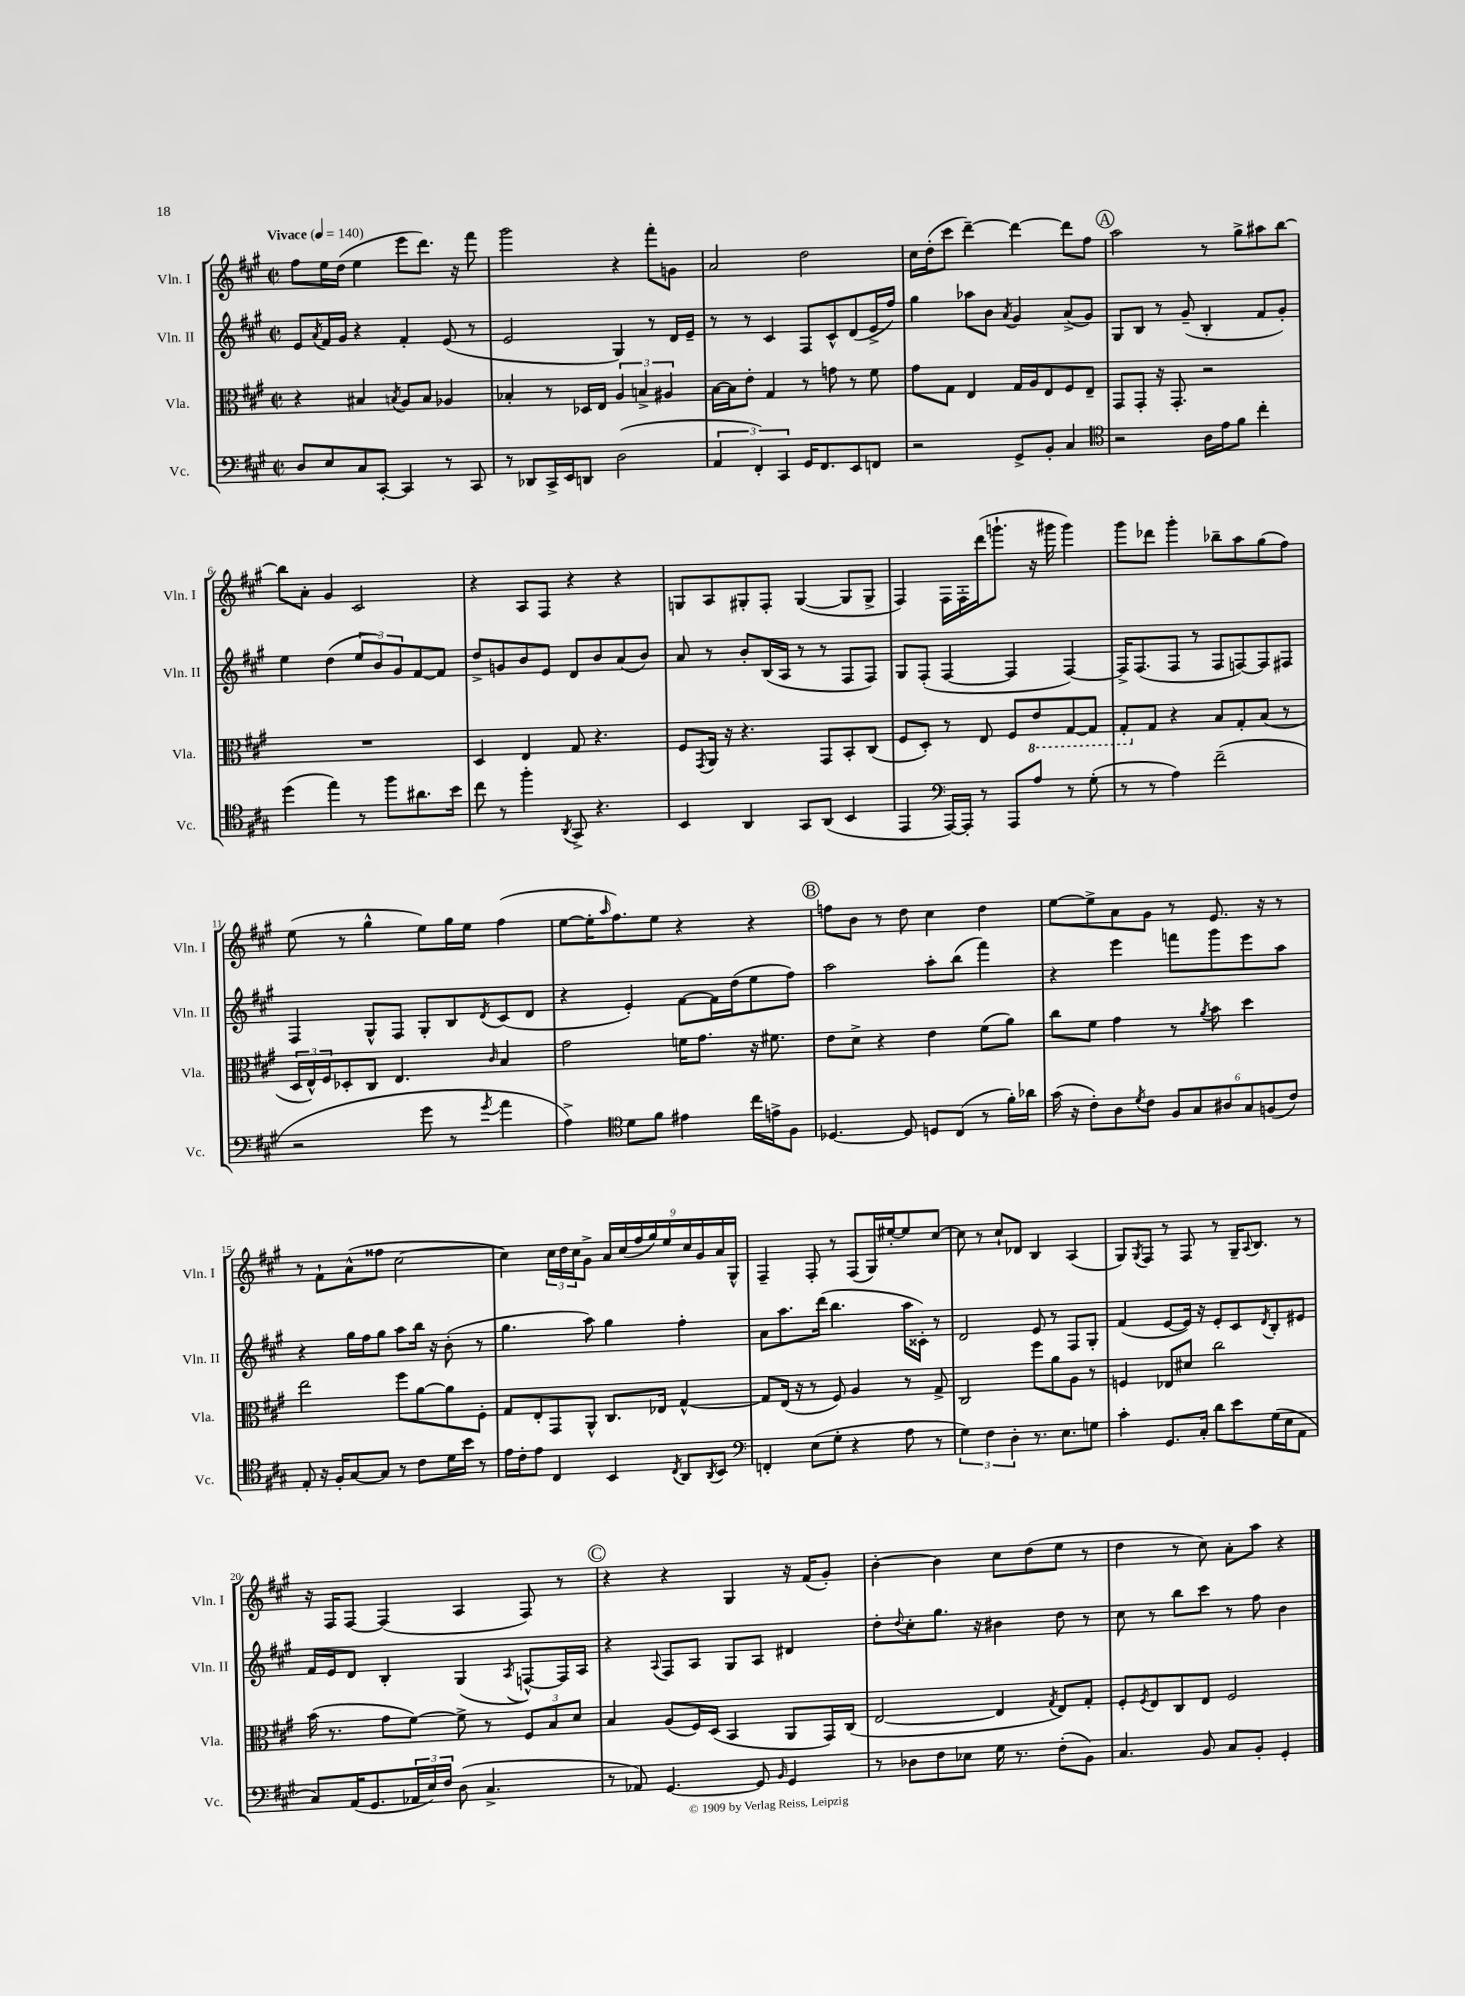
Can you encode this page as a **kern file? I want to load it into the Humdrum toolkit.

**kern	**kern	**kern	**kern
*part4	*part3	*part2	*part1
*staff4	*staff3	*staff2	*staff1
*I"Vc.	*I"Vla.	*I"Vln. II	*I"Vln. I
*I'Vc.	*I'Vla.	*I'Vln. II	*I'Vln. I
*clefF4	*clefC3	*clefG2	*clefG2
*k[f#c#g#]	*k[f#c#g#]	*k[f#c#g#]	*k[f#c#g#]
*M2/2	*M2/2	*M2/2	*M2/2
*met(c|)	*met(c|)	*met(c|)	*met(c|)
*MM140	*MM140	*MM140	*MM140
=1	=1	=1	=1
!	!	!	!LO:TX:a:B:t=Vivace
8D/L	4r	8e/L	8ff#\L
.	.	8qa/	.
8E/	.	16f#/L	16ee\L
.	.	16g#/JJ	(16dd\JJ
8C#/	4B#X/	4r	4ee\
[8CC#'/J	.	.	.
.	8qBn/	.	.
4CC#/]	8A/L	4f#'/	8eee\L
.	8B/J	.	8.ddd\J)
8r	4A-X/	(8e/	.
.	.	.	16r
8CC#/	.	8r	8fff#\
=2	=2	=2	=2
8r	4B-X'/	2e/	2ggg#\
8DD-X/L	.	.	.
16CC#^/L	8r	.	.
16EE/J	.	.	.
8DDn/J	16D-X/LL	.	.
.	16E/JJ	.	.
(2D\	6A/	4G#/)	4r
.	6Bn^/	.	.
.	.	8r	8fff#'\L
.	6A#X/	.	.
.	.	16d/LL	8gn\J
.	.	16e~/JJ	.
=3	=3	=3	=3
6AA/	[16B\LL	8r	2a/
.	16B\J]	.	.
.	8e'\J	8r	.
6FF#'/)	.	.	.
.	4G#/	4c#/	.
6CC#/	.	.	.
16GG#/KL	8r	8F#/L	2dd\
8.FF#/	.	.	.
.	8gn\	8c#^^/	.
8EE/	8r	(8d/	.
8FFn/J	8f#\	16e^/L	.
.	.	16ff#/JJ)	.
=4	=4	=4	=4
2r	8g#\L	4gg#\	16cc#\LL
.	.	.	(16dd'\J
.	8G#\J	.	8ccc#\J
.	4E/	8aa-X\L	[4ddd~\)
.	.	8b\J	.
.	.	8qa/	.
8GG#^/L	16G#/LL	4g#/	4ddd\_
.	16A/J	.	.
8BB'/J	8E/	.	.
4C#/	8F#/	(8a^/L	8ddd\L]
.	8E~/J	8g#/J)	8ff#\J
!!LO:REH:place=s1:t=A
=5	=5	=5	=5
*clefC4	*	*	*
2r	8GG#/L	8G#/L	2aa\
.	8GG#'/J	8B/J	.
.	16r	8r	.
.	8.GG#'/	.	.
.	.	(8g#~/	.
16A\LL	2r	4B'/	8r
16e\J	.	.	.
8f#\J	.	.	8gg#^\L
4cc#'\	.	8f#/L	8aa#X\
.	.	8g#'/J)	[8bb\J
!!LO:LB:g=z
=6	=6	=6	=6
(4dd\	1r	4ee\	8bb\L]
.	.	.	8a'\J
4ee\)	.	(4dd\	4g#/
8r	.	12ee/L	2c#/
.	.	12b/)	.
8ff#\L	.	.	.
.	.	12g#/	.
8.a#X\	.	[8f#/	.
.	.	8f#/J]	.
16b\Jk	.	.	.
=7	=7	=7	=7
8cc#\	4D/	8dd^/L	4r
8r	.	8gn/	.
4ff#'\	4E/	8b/	8A/L
.	.	8e/J	8F#/J
8qAA/	.	.	.
8GG#^/	8G#/	8d/L	4r
4.r	4.r	8b/	.
.	.	(8a/	4r
.	.	8b/J)	.
=8	=8	=8	=8
4BB/	8F#/L	8a/	8Gn/L
.	8qGG#/	.	.
.	16AA/Jk	8r	8A/
.	16r	.	.
4AA/	4.r	8b'/L	8G#X'/
.	.	(16B/L	8F#'/J
.	.	16A/JJ	.
8GG#/L	.	8r	([4G#/
(8AA/J	8GG#/L	8r	.
4BB/	8BB'/	8F#/L	8G#/L]
.	(8C#/J	8F#/J)	8G#^/J
=9	=9	=9	=9
4EE/	8F#/L	8G#/L	4F#/)
.	8D'/J)	(8F#'/J	.
*clefF4	*	*	*
[16AAA/LL)	8r	[4F#/	16F#\LL
16AAA'/JJ]	.	.	16F#'\
8r	8E/	.	(16ddd\J
.	.	.	8.gggn`\J
8AAA/L	8F#/L	4F#/]	.
*	*8ba	*	*
8A/J	8E/	.	16r
.	.	.	16ggg#X\
8r	[8GG#/	[4F#/)	4ggg#\)
(8G#'\	8GG#/J]	.	.
=10	=10	=10	=10
8r	8GG#'/L	16F#^/KL]	8ggg#\L
.	.	(8.F#/	.
*	*X8ba	*	*
8r	8G#/J	.	8ddd-X\J
4A\)	4r	8F#/J	4ggg#'\
.	.	8r	.
(2f#~\	8B/L	8F#/L	8bb-X~\L
.	8G#'/	[8Fn/)	8aa\
.	(8B/J	8F/]	(8gg#\
.	8r	8F#X/J	8ff#\J)
!!LO:LB:g=z
=11	=11	=11	=11
2r	24D/LL	4F#/	(8ee\
.	24E^^/)	.	.
.	24F#/J	.	.
.	8D-X'/	.	8r
.	8C#/J	8G#^^/L	4gg#^^\
.	4.E/	8F#/J	.
8g#\	.	8G#'/L	8ee\L)
8r	.	8B/	16gg#\L
.	.	.	16ee\JJ
8qg#/	16qqc#/	8qd/	.
4a\	4B/	(8c#/	(4ff#\
.	.	8d/J	.
=12	=12	=12	=12
4A^\)	2g#\	4r	[8ee\L
.	.	.	16ee'\K]
.	.	.	16qqaa/
.	.	.	8.ff#\)
*clefC4	*	*	*
8d\L	.	4e'/)	.
8f#\J	.	.	8ee\J
4e#X\	16fn\KL	[8f#\L	4r
.	8.g#\J	.	.
.	.	16f#\L]	.
.	.	(16dd\J	.
16cc#\LL	16r	8ee\	4r
16en^\J	8.f#X\	.	.
8F#\J	.	8ff#\J)	.
!!LO:REH:place=s1:t=B
=13	=13	=13	=13
[4.D-X/	8e\L	2aa\	8ffn\L
.	8d^\J	.	8b\J
.	4r	.	8r
8D-/]	.	.	8dd\
8Dn/L	4e\	8aa'\L	4cc#\
(8C#/J	.	(8bb\J	.
8r	(8f#\L	4fff#\)	4dd\
16f#'\LL)	8a\J)	.	.
16a-X\JJ	.	.	.
=14	=14	=14	=14
(16g#\	8cc#\L	4r	[8ee\L
16r	.	.	.
8c#'\L)	8f#\J	.	8ee^\]
8A\	4g#\	4eee\	8a\
8qd/	.	.	.
8c#\J	.	.	8g#\J
12F#/L	8r	8fffn\L	8r
12G#/	.	.	.
.	8qa/	.	.
.	8b\	8ggg#\	8.e/
12A#X/	.	.	.
12G#/	4dd\	8eee\	.
.	.	.	16r
(12Fn/	.	.	.
.	.	8aa\J	8r
12c#/J)	.	.	.
!!LO:LB:g=z
=15	=15	=15	=15
8E'/	2ee\	4r	8r
16r	.	.	8f#`\L
16F#'/KL	.	.	.
[8G#/	.	16gg#\LL	(8a^^\
.	.	16ff#\J	.
8G#/J]	.	8gg#\J	8ff##X\J
8r	8ff#\L	8aa\L	[2cc#\
8c#\L	[8a\	16bb\Jk	.
.	.	16r	.
16d\L	8a\]	(8b'\	.
16b\JJ	.	.	.
8r	8F#'\J	8r	.
=16	=16	=16	=16
16e\LL	8G#/L	4.gg#\	4cc#\])
16c#'\J	.	.	.
8e\J	8E'/	.	.
4C#/	8GG#/	.	24cc#\LL
.	.	.	24dd\
.	.	.	24cc#\J
.	8AA^^/J	8aa\)	8g#^\J
4BB/	8.C#/L	4gg#\	18a/LL
.	.	.	(18cc#/
.	.	.	18ff#/
.	.	.	18gg#/)
.	16E-X/Jk	.	.
.	.	.	18ee/
8qC#/	.	.	.
8AA/L	[4G#^^/	4ff#'\	.
.	.	.	18cc#/
.	.	.	18g#/
8qAA/	.	.	.
8BB/J	.	.	.
.	.	.	18a/
.	.	.	18G#^^/JJ
=17	=17	=17	=17
*clefF4	*	*	*
4FFn'/	8G#/L]	8a\L	4F#~/
.	(16E/Jk	8.aa\	.
.	16r	.	.
(8E\L	8r	.	8F#'/
.	.	(16ddd\Jk	.
8G#'\J	8F#/)	4.bb\	8r
4r	4A/	.	(8F#/L
.	.	.	16G#/L)
.	.	.	[16ee#X'/J
8A\	8r	16aa\LL	8ee#/]
.	.	16c##X'\JJ)	.
8r	8G#^/	8r	[8cc#/J
=18	=18	=18	=18
6G#\)	2C#/	2d/	8cc#\]
.	.	.	8r
6F#\	.	.	.
.	.	.	8cc#`/L
6D'\	.	.	.
.	.	.	8d-X/J
8.r	8ff#\L	8e/	4B/
.	8a\	8r	.
8.E\L	.	.	.
.	8A\J	8F#/L	(4A/
8Gn\J	8r	8G#'/J	.
=19	=19	=19	=19
4c#'\	4Fn/	(4f#/	8G#/L)
.	.	.	8qG#/
.	.	.	8F#/J
8.GG#/L	8E-X/L	[8e/L	8r
.	8d#X/J	16e/Jk])	8F#/
16C#'/Jk	.	16r	.
8d\L	2cc#\	8e'/L	8r
8e\	.	8c#/	16G#~/KL
.	.	.	8qqA/
.	.	.	8.B/J
.	.	8qd/	.
(16G#\L	.	8B'/	.
16E\J	.	.	.
8AA\J	.	8e#X/J	8r
!!LO:LB:g=z
=20	=20	=20	=20
8C#/L)	(16b\	16f#/LL	16r
.	8.r	16e/J	16F#/KL
(16AA/K	.	8d/J	[8F#/J
8.GG#/	.	.	.
.	8g#\L	4B'/	(4F#/]
24AA-X/L	[8f#\J)	.	.
24E/)	.	.	.
24F#/JJ	.	.	.
(8D\	8f#^\]	(4G#/	4A/
4.C#^/	8r	.	.
.	.	8qA/	.
.	12F#/L	[8Fn^^/L)	8F#/)
.	12B/	.	.
.	.	16F/L]	8r
.	12d/J	.	.
.	.	16A/JJ	.
!!LO:REH:place=s1:t=C
=21	=21	=21	=21
8r	4B/	4r	4r
8AA-X/)	.	.	.
.	.	8qqA/	.
[4.GG#/	(8A/L	8F#/L	4r
.	16F#/L)	8A/J	.
.	(16D/JJ	.	.
.	4BB/	8G#/L	4G#/
8GG#/]	.	8A/J	.
16qqBB/	.	.	.
4GG#/	8AA/L	4d#X/	16r
.	.	.	(16f#/KL
.	16GG#/L)	.	8g#'/J)
.	(16C#/JJ	.	.
=22	=22	=22	=22
8r	[2E/	8dd'\L	[4b'\
.	.	8qqdd/	.
8D-X\L	.	8cc#'\	.
8F#\	.	8.gg#\J	4b\]
8E-X\J	.	.	.
.	.	16r	.
16G#\	4E/]	4b#X\	8cc#\L
8.r	.	.	.
.	.	.	(8dd\
.	8qG#/	.	.
(8F#'\L	8E/L)	8dd\	8ee\J
8BB\J)	8G#'/J	8r	8r
=23	=23	=23	=23
4.C#/	8F#'/L	8cc#\	4dd\
.	8qF#/	.	.
.	8E/	8r	.
.	8C#/	8bb\L	8r
8BB/	8E/J	8ccc#\J	8cc#\)
8C#/L	2F#/	8r	8a'\L
8BB'/J	.	8ff#\	8aa\J
4GG#'/	.	4b\	4r
==	==	==	==
*-	*-	*-	*-
